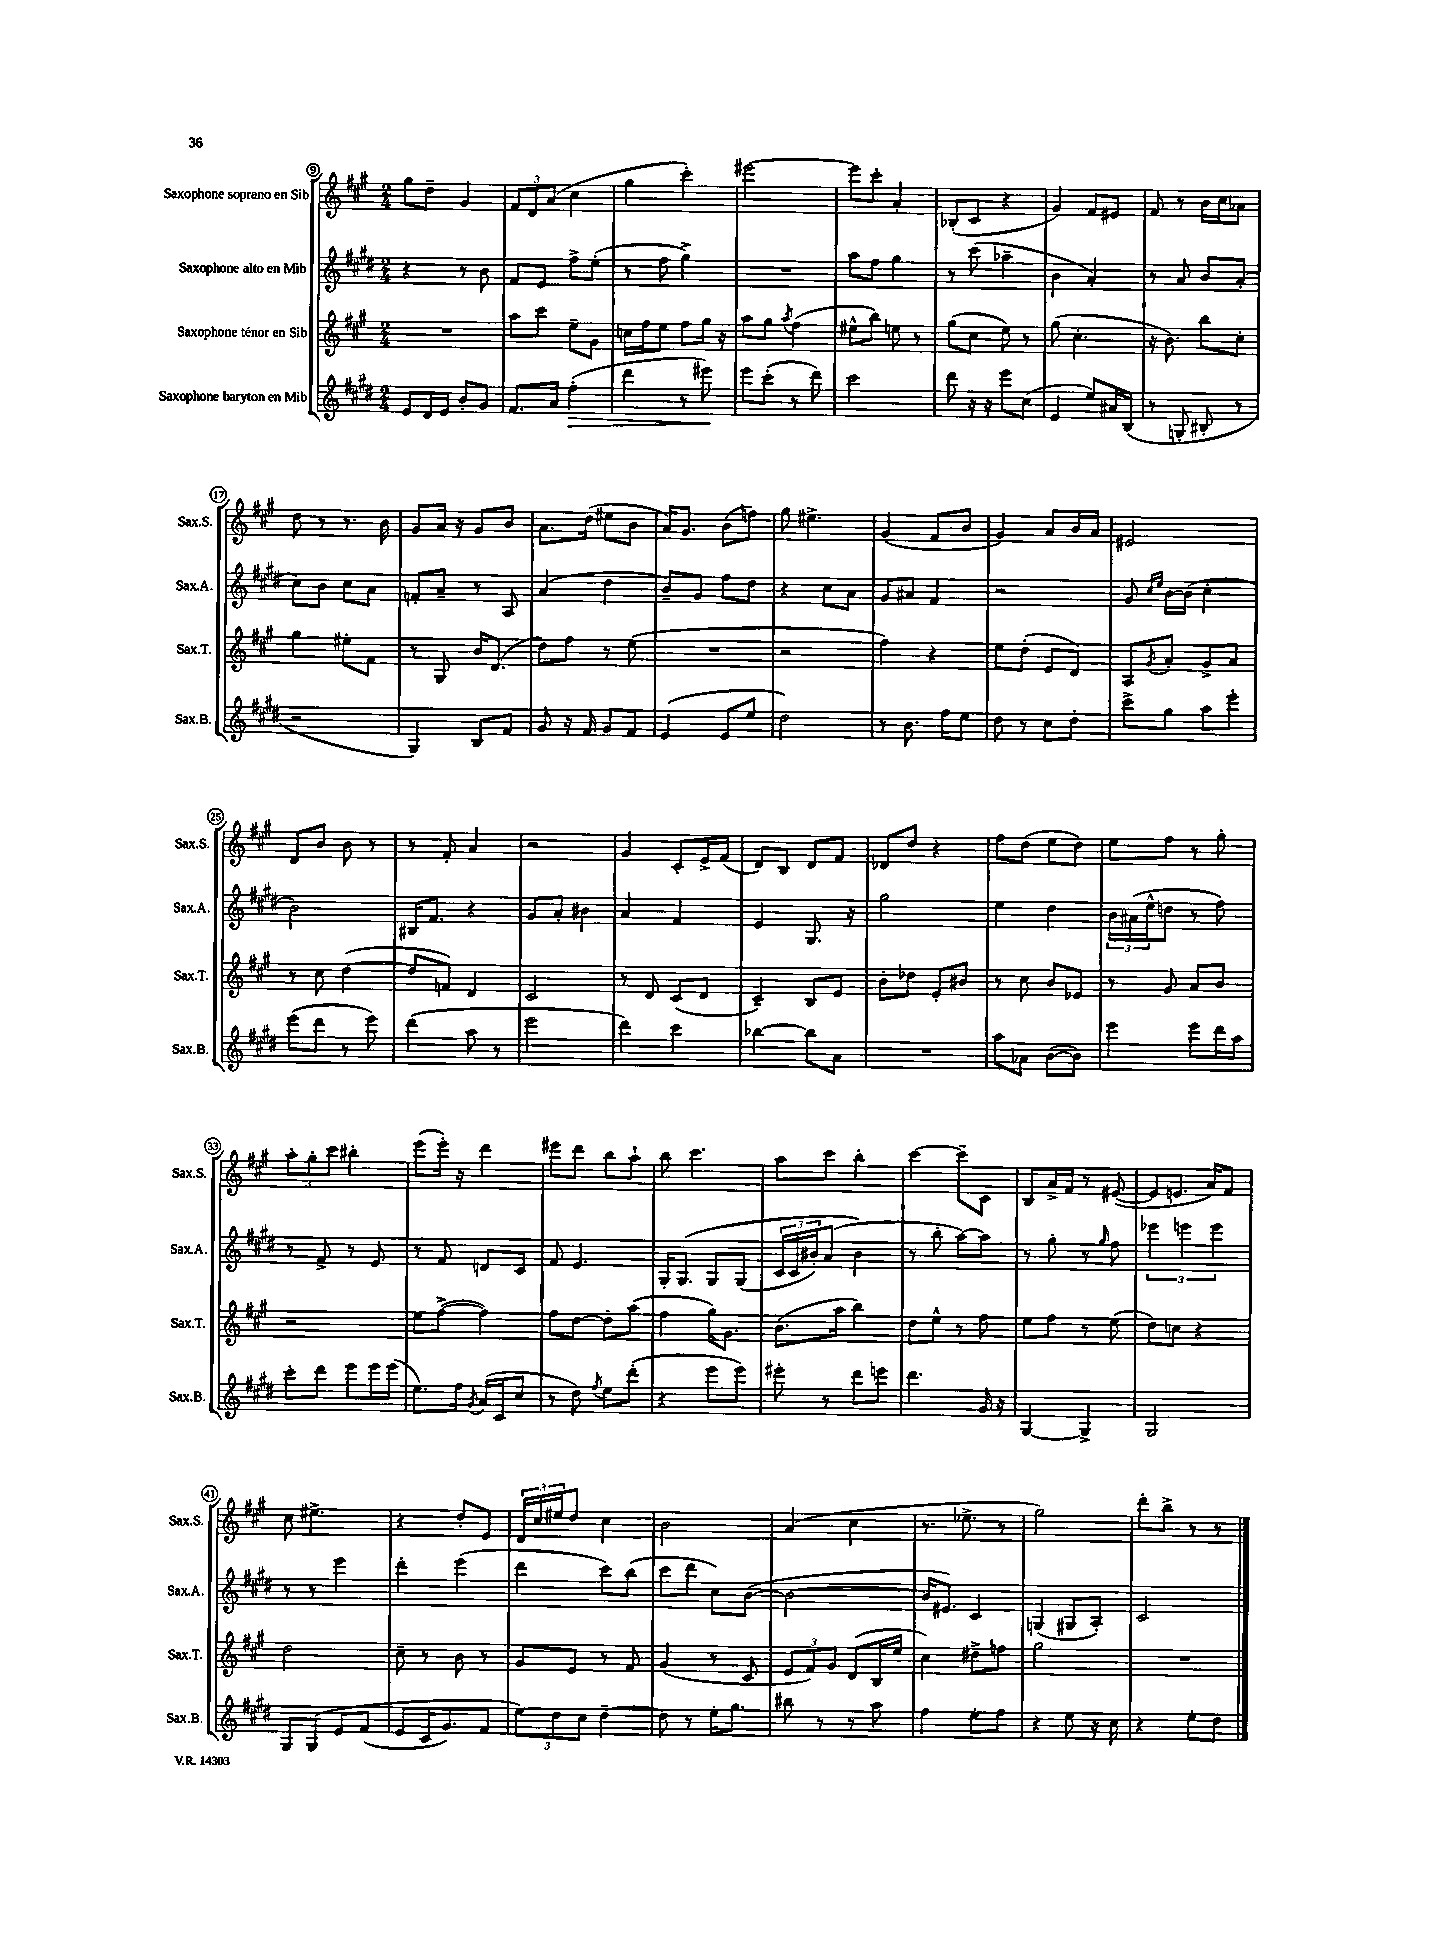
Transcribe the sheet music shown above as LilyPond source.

<<
\new StaffGroup <<
\new Staff = "s0" \with { instrumentName = "Saxophone soprano en Sib" shortInstrumentName = "Sax.S." } {
    \clef treble \key a \major \numericTimeSignature \time 2/4
    gis''8 d''8-- gis'4 |
    \tuplet 3/2 { fis'8 d'8 a'8( } cis''4 |
    gis''4 cis'''4-.) |
    eis'''2~ |
    eis'''8 cis'''8-. a'4-. |
    bes8-.( cis'8 r4 |
    gis'4) fis'8 eis'8 |
    fis'8 r8 b'16 cis''16 aes'8 |
    d''8 r8 r8. b'16 |
    gis'8 a'16 r16 gis'8 b'8 |
    a'8. d''16( eis''8 b'8 |
    a'16) gis'8. b'8( f''8) |
    gis''8 eis''4.-> |
    gis'4( fis'8 b'8 |
    gis'4) a'8 b'16 a'16 |
    eis'2 |
    d'8 b'8 b'8 r8 |
    r8 fis'8-. a'4 |
    r2 |
    gis'4 cis'8-. e'16-> fis'16( |
    d'8) b8 d'8 fis'8 |
    des'8 d''8 r4 |
    fis''8 d''8( e''8 d''8) |
    e''8 fis''8 r8 gis''8-. |
    \tuplet 3/2 { a''8-. gis''8-. cis'''8 } bis''4-. |
    e'''8( e'''16-.) r16 d'''4 |
    eis'''8 d'''8 b''8 a''8-! |
    b''8 cis'''4. |
    a''8 cis'''8 b''4-. |
    cis'''4~ cis'''8-- cis'8 |
    b8 a'16-> fis'16 r8 eis'8~( |
    eis'8 e'8. a'16) fis'8 |
    cis''8 eis''4.-> |
    r4 d''8-. e'8 |
    \tuplet 3/2 { d'16 cis''16 eis''16 } d''8 cis''4 |
    b'2 |
    a'4( cis''4 |
    r8. ees''8.-> r8 |
    gis''2) |
    d'''8-. b''8-> r8 r8 \bar "|." |
}
\new Staff = "s1" \with { instrumentName = "Saxophone alto en Mib" shortInstrumentName = "Sax.A." } {
    \clef treble \key e \major \numericTimeSignature \time 2/4
    r4 r8 b'8 |
    fis'8 e'8 fis''8-> e''8-.( |
    r8 fis''8 gis''4->) |
    R2 |
    a''8 fis''8 gis''4 |
    r8 cis'''8( aes''4-- |
    b'4 a'4-.) |
    r8 a'8 b'8 a'8-.( |
    cis''8) b'8 cis''8 a'8 |
    f'8-. a'8-- r8 a8 |
    a'4( dis''4 |
    b'8--) gis'8 fis''8 dis''8 |
    r4 cis''8 a'8 |
    gis'8 ais'8 fis'4 |
    r2 |
    gis'8 \grace { cis''16 e''16 } b'16~ b'16( cis''4-. |
    b'2) |
    bis16 fis'8. r4 |
    gis'8 a'8-. bis'4 |
    a'4 fis'4 |
    e'4 gis8. r16 |
    gis''2 |
    e''4 dis''4 |
    \tuplet 3/2 { b'16 ais'16( e''16-^ } d''8 r8 fis''8) |
    r8 fis'8-> r8 e'8 |
    r8 fis'8 d'8 cis'8 |
    fis'8 e'4. |
    gis16-. gis8.\( gis8 gis8( |
    \tuplet 3/2 { cis'16 cis'16 bis'16-.) } a'8( bis'4\) |
    r8 b''8-. a''8~) a''8 |
    r8 gis''8-. r8 \grace { gis''16 } fis''8 |
    \tuplet 3/2 { ees'''4 e'''4 e'''4 } |
    r8 r8 e'''4 |
    dis'''4-. e'''4( |
    dis'''4 cis'''8) b''8( |
    cis'''8 dis'''8 cis''8) b'8~( |
    b'2~ |
    b'16 eis'8.) cis'4 |
    g4( gis8 a8-.) |
    cis'2 \bar "|." |
}
\new Staff = "s2" \with { instrumentName = "Saxophone ténor en Sib" shortInstrumentName = "Sax.T." } {
    \clef treble \key a \major \numericTimeSignature \time 2/4
    R2 |
    a''8 cis'''8 e''8-- gis'8 |
    c''16 fis''16 e''8 fis''8 gis''16 r16 |
    a''8 gis''8 \acciaccatura { a''8 } fis''4( |
    eis''8-^ b''8) e''8 r8 |
    gis''8( cis''8 e''8) r8 |
    gis''8( cis''4.-. |
    r16 b'8.) b''8 cis''8-. |
    gis''4 eis''8-. fis'8 |
    r8 gis8 b'16 d'8.( |
    d''8) fis''8 r8 e''8( |
    R2 |
    r2 |
    fis''4) r4 |
    e''8 d''8-.( e'8 d'8) |
    a8 \acciaccatura { gis'8 } a'8-. gis'8-> a'8 |
    r8 cis''8 d''4~( |
    d''8 f'8) d'4 |
    cis'2 |
    r8 d'8 cis'8( d'8 |
    cis'4--) b8 e'8 |
    b'8-. des''8 e'8-. bis'8 |
    r8 cis''8 b'8 ees'8 |
    r8 gis'8 a'8 b'8 |
    r2 |
    e''8 fis''8~->( fis''4) |
    fis''8 d''8~ d''8-. a''8( |
    fis''4 gis''16) gis'8. |
    b'8.( a''16 b''4) |
    d''8 e''8-^ r8 fis''8 |
    e''8 fis''8 r8 e''8( |
    d''8) c''8 r4 |
    d''2 |
    cis''8-- r8 b'8 r8 |
    gis'8 e'8 r8 fis'8 |
    gis'4( r8 cis'8 |
    \tuplet 3/2 { e'8 fis'8) gis'8 } d'8( b16 e''16 |
    cis''4) dis''8-> f''8 |
    gis''2 |
    R2 \bar "|." |
}
\new Staff = "s3" \with { instrumentName = "Saxophone baryton en Mib" shortInstrumentName = "Sax.B." } {
    \clef treble \key e \major \numericTimeSignature \time 2/4
    e'8 dis'16 e'16 b'8-. gis'8 |
    fis'8. a'16 fis''4-.\>( |
    dis'''4 r8 eis'''8\!) |
    e'''8 cis'''8-.( r8 dis'''8) |
    cis'''2 |
    dis'''8 r16 r16 e'''8 cis''8( |
    e'4 e''8) ais'16 b16( |
    r8 g8-. bis8-. r8 |
    r2 |
    gis4) b8 fis'8 |
    gis'8 r16 fis'16 gis'8 fis'8 |
    e'4( e'8 e''8 |
    dis''2) |
    r8 b'8. fis''16 e''8 |
    dis''8 r8 cis''8 dis''8-. |
    cis'''8-> gis''8 a''8 e'''8-. |
    e'''8( dis'''8 r8 e'''8) |
    dis'''4( a''8 r8 |
    e'''2 |
    dis'''4) cis'''4 |
    bes''4~ bes''8 a'8 |
    R2 |
    a''8 aes'8 b'8~( b'8) |
    e'''4 e'''8 dis'''16 a''16 |
    cis'''8-. dis'''8 e'''8 e'''16 e'''16( |
    e''8.) fis''16 \acciaccatura { gis'8 } a'16( cis'16 cis''8 |
    r8 dis''8) \acciaccatura { fis''8 } e''8 dis'''8-.( |
    r4 e'''8 e'''8) |
    eis'''8-. r8 dis'''8 e'''8 |
    dis'''4. gis'16 r16 |
    gis4~ gis4-> |
    gis2 |
    gis8 gis8\( e'8 fis'8( |
    e'8 cis'16 gis'8.) fis'8 |
    \tuplet 3/2 { e''8\) dis''8 cis''8 } dis''4~-- |
    dis''8 r8 e''16-. gis''8. |
    bis''8 r8 r8 a''8 |
    fis''4 e''8-. fis''8 |
    r4 e''8 r16 cis''16 |
    r4 e''8-. dis''8 \bar "|." |
}
>>
>>
\layout { \context { \Score currentBarNumber = #9 \override BarNumber.stencil = #(make-stencil-circler 0.1 0.3 ly:text-interface::print) } }
